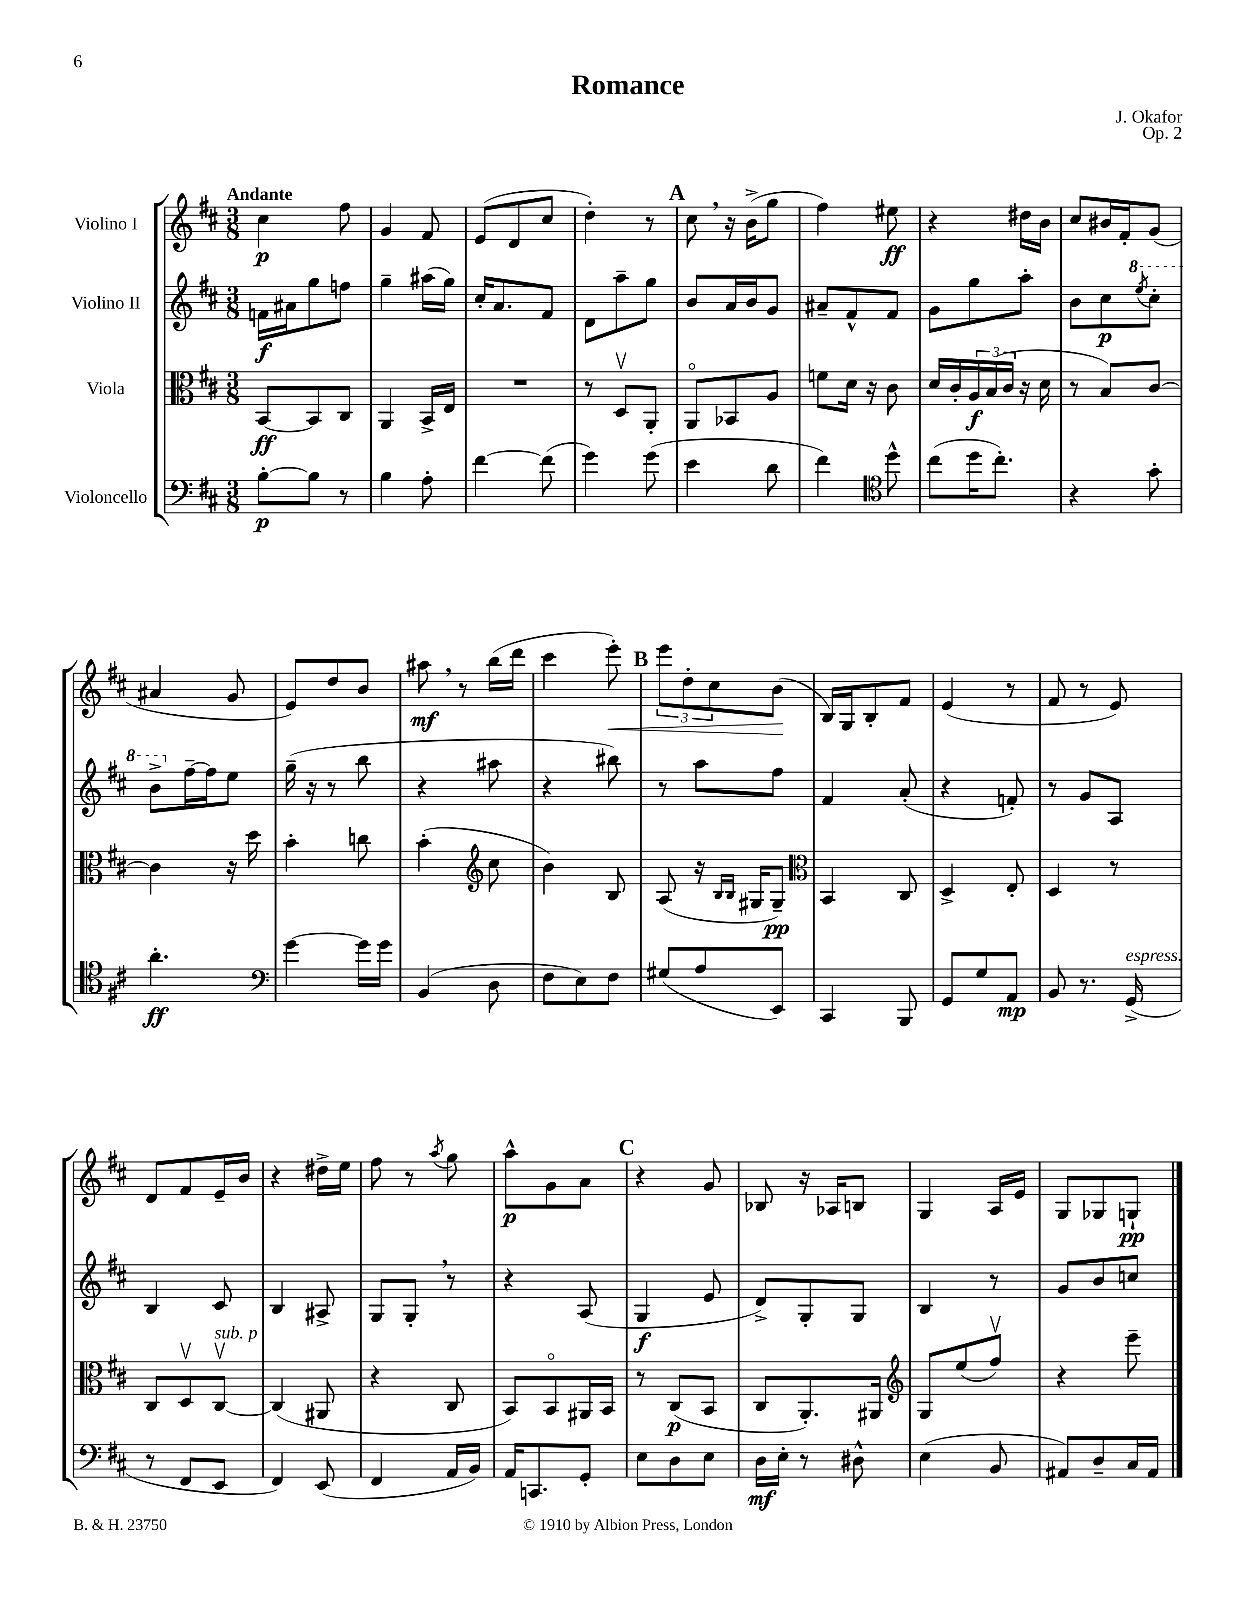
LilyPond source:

\header { title = "Romance" composer = "J. Okafor" opus = "Op. 2" }
<<
\new StaffGroup <<
\new Staff = "s0" \with { instrumentName = "Violino I" } {
    \clef treble \key d \major \numericTimeSignature \time 3/8 \tempo "Andante"
    cis''4\p fis''8 |
    g'4 fis'8 |
    e'8( d'8 cis''8 |
    d''4-.) r8 |
    \mark \markup { \bold "A" } cis''8 \breathe r16 b'16->( g''8 |
    fis''4) eis''8\ff |
    r4 dis''16 b'16 |
    cis''8 bis'16 fis'16-. g'8( |
    ais'4 g'8 |
    e'8) d''8 b'8 |
    ais''8\mf \breathe r8 b''16( d'''16 |
    cis'''4 e'''8-.\<) |
    \mark \markup { \bold "B" } \tuplet 3/2 { e'''8 d''8-. cis''8 } b'8\!( |
    b16) g16 b8-. fis'8 |
    e'4( r8 |
    fis'8 r8 e'8) |
    d'8 fis'8 e'16-- b'16 |
    r4 dis''16-> e''16 |
    fis''8 r8 \acciaccatura { a''8 } g''8 |
    a''8-^\p g'8 a'8 |
    \mark \markup { \bold "C" } r4 g'8 |
    bes8 r16 aes16 b8 |
    g4 a16 e'16 |
    g8 ges8 g8-!\pp \bar "|." |
}
\new Staff = "s1" \with { instrumentName = "Violino II" } {
    \clef treble \key d \major \numericTimeSignature \time 3/8
    f'16\f ais'16 g''8 f''8 |
    g''4-- ais''16( g''16) |
    cis''16-. a'8. fis'8 |
    d'8 a''8-- g''8 |
    \mark \markup { \bold "A" } b'8 a'16 b'16 g'8 |
    ais'8-- fis'8-^ fis'8 |
    g'8 g''8 a''8-. |
    b'8 cis''8\p \ottava #1 \acciaccatura { e'''8 } cis'''8-. |
    b''8-> \ottava #0 fis''16~-- fis''16 e''8 |
    g''16--( r16 r8 b''8 |
    r4 ais''8 |
    r4 bis''8) |
    \mark \markup { \bold "B" } r8 a''8 fis''8 |
    fis'4 a'8-.( |
    r4 f'8-.) |
    r8 g'8 a8 |
    b4 cis'8 |
    b4 ais8-> |
    g8 g8-. \breathe r8 |
    r4 a8( |
    \mark \markup { \bold "C" } g4\f e'8 |
    d'8->) g8-. g8 |
    b4 r8 |
    g'8 b'8 c''8 \bar "|." |
}
\new Staff = "s2" \with { instrumentName = "Viola" } {
    \clef alto \key d \major \numericTimeSignature \time 3/8
    b,8~\ff b,8 cis8 |
    a,4 b,16-> e16 |
    R4. |
    r8 d8\upbow a,8-. |
    \mark \markup { \bold "A" } a,8\flageolet bes,8 a8 |
    f'8 d'16 r16 cis'8 |
    d'16 cis'16-. \tuplet 3/2 { a16\f b16( cis'16 } r16 d'16 |
    r8 b8) cis'8~ |
    cis'4 r16 d''16 |
    b'4-. c''8 |
    b'4-.( \clef treble cis''8 |
    b'4) b8 |
    \mark \markup { \bold "B" } a8( r16 \grace { b16 b16 } gis16 gis8--\pp) |
    \clef alto b,4 cis8 |
    d4-> e8-. |
    d4 r8 |
    cis8 d8\upbow cis8~\upbow^\markup { \italic "sub. p" } |
    cis4( ais,8 |
    r4 cis8 |
    b,8) b,8\flageolet ais,16 b,16 |
    \mark \markup { \bold "C" } r8 cis8\p( b,8 |
    cis8 a,8.-.) ais,16 |
    \clef treble g8 e''8( fis''8\upbow) |
    r4 e'''8-- \bar "|." |
}
\new Staff = "s3" \with { instrumentName = "Violoncello" } {
    \clef bass \key d \major \numericTimeSignature \time 3/8
    b8~-.\p b8 r8 |
    b4 a8-. |
    fis'4~ fis'8( |
    g'4) g'8( |
    \mark \markup { \bold "A" } e'4 d'8 |
    fis'4) \clef tenor d''8-^ |
    cis''8( d''16 cis''8.-.) |
    r4 g'8-. |
    a'4.-.\ff |
    \clef bass g'4~ g'16 g'16 |
    b,4( d8 |
    fis8 e8) fis8 |
    \mark \markup { \bold "B" } gis8( a8 e,8) |
    cis,4 b,,8 |
    g,8 g8 a,8\mp |
    b,8 r8. g,16->^\markup { \italic "espress." }( |
    r8 fis,8 e,8 |
    fis,4) e,8( |
    fis,4 a,16 b,16) |
    a,16 c,8. g,8-. |
    \mark \markup { \bold "C" } e8 d8 e8 |
    d16\mf e16-. r8 dis8-^ |
    e4( b,8 |
    ais,8) d8-- cis16 ais,16 \bar "|." |
}
>>
>>
\layout { \context { \Score \remove "Bar_number_engraver" } }
